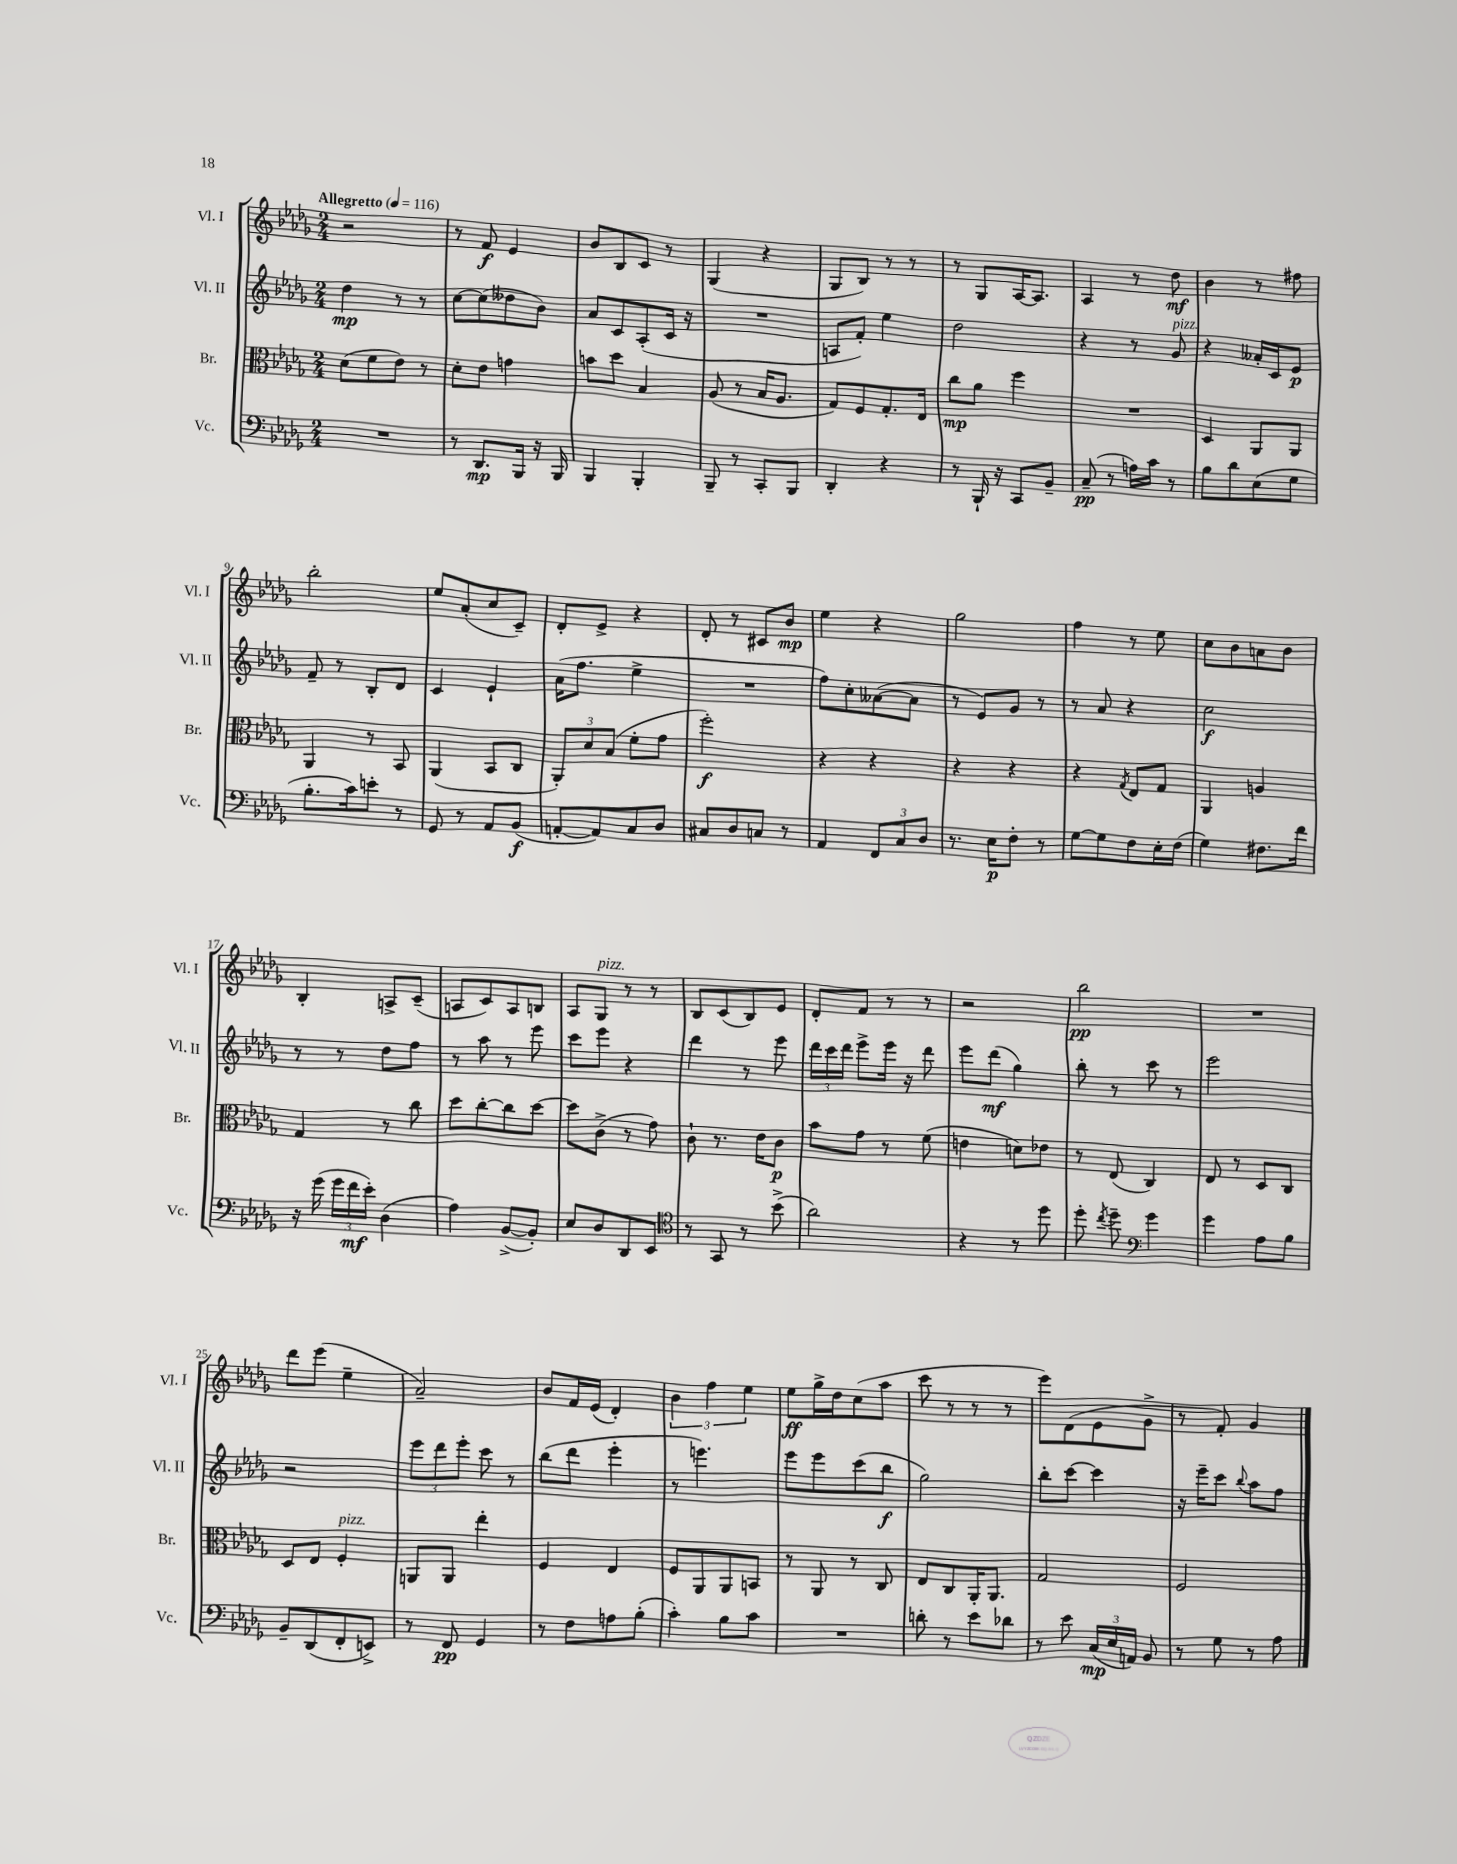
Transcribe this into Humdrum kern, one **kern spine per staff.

**kern	**dynam	**kern	**dynam	**kern	**dynam	**kern	**dynam
*part4	*part4	*part3	*part3	*part2	*part2	*part1	*part1
*staff4	*staff4	*staff3	*staff3	*staff2	*staff2	*staff1	*staff1
*I"Vc.	*	*I"Br.	*	*I"Vl. II	*	*I"Vl. I	*
*I'Vc.	*	*I'Br.	*	*I'Vl. II	*	*I'Vl. I	*
*clefF4	*	*clefC3	*	*clefG2	*	*clefG2	*
*k[b-e-a-d-g-]	*	*k[b-e-a-d-g-]	*	*k[b-e-a-d-g-]	*	*k[b-e-a-d-g-]	*
*M2/4	*	*M2/4	*	*M2/4	*	*M2/4	*
*MM116	*	*MM116	*	*MM116	*	*MM116	*
=1	=1	=1	=1	=1	=1	=1	=1
!	!	!	!	!	!	!LO:TX:a:B:t=Allegretto	!
2r	.	(8d-\L	.	4dd-\	mp	2r	.
.	.	8f\	.	.	.	.	.
.	.	8e-\J)	.	8r	.	.	.
.	.	8r	.	8r	.	.	.
=2	=2	=2	=2	=2	=2	=2	=2
8r	.	8d-'\L	.	[8cc\L	.	8r	.
8.DD-/L	mp	8e-\J	.	(8cc\]	.	8f/	f
.	.	4gn\	.	8dd--X\	.	4e-/	.
16BBB-/Jk	.	.	.	.	.	.	.
16r	.	.	.	8b-\J)	.	.	.
16BBB-/	.	.	.	.	.	.	.
=3	=3	=3	=3	=3	=3	=3	=3
4BBB-/	.	8bn\L	.	8a-/L	.	8b-/L	.
.	.	8dd-\J	.	8c/	.	8B-/	.
4BBB-'/	.	4B-/	.	(8A-'/	.	8c/J	.
.	.	.	.	16c/Jk	.	8r	.
.	.	.	.	16r	.	.	.
=4	=4	=4	=4	=4	=4	=4	=4
8BBB-~/	.	(8A-/	.	2r	.	(4G-/	.
8r	.	8r	.	.	.	.	.
8CC'/L	.	16B-/KL	.	.	.	4r	.
.	.	8.A-/J	.	.	.	.	.
8BBB-/J	.	.	.	.	.	.	.
=5	=5	=5	=5	=5	=5	=5	=5
4DD-'/	.	8G-/L)	.	8An/L	.	8G-/L	.
.	.	8F/	.	8f'/J)	.	8B-/J)	.
4r	.	8.G-'/	.	4ee-\	.	8r	.
.	.	.	.	.	.	8r	.
.	.	16E-/Jk	.	.	.	.	.
=6	=6	=6	=6	=6	=6	=6	=6
8r	.	8cc\L	mp	2dd-\	.	8r	.
16BBB-`/	.	8a-\J	.	.	.	8G-/L	.
16r	.	.	.	.	.	.	.
8CC/L	.	4ff\	.	.	.	[16A-/K	.
.	.	.	.	.	.	8.A-/J]	.
8BB-~/J	.	.	.	.	.	.	.
=7	=7	=7	=7	=7	=7	=7	=7
(8C~/	pp	2r	.	4r	.	4A-/	.
8r	.	.	.	.	.	.	.
16An\LL)	.	.	.	8r	.	8r	.
16c\JJ	.	.	.	.	.	.	.
!	!	!	!	!LO:TX:a:i:t=pizz.	!	!	!
8r	.	.	.	8g-/	.	8dd-\	mf
=8	=8	=8	=8	=8	=8	=8	=8
8B-\L	.	4D-/	.	4r	.	4b-\	.
8d-\	.	.	.	.	.	.	.
(8E-\	.	8AA-/L	.	16a--X'/LL	.	8r	.
.	.	.	.	16c/J	.	.	.
8G-\J	.	8AA-/J	.	8e-/J	p	8ff#X\	.
!!LO:LB:g=z
=9	=9	=9	=9	=9	=9	=9	=9
8.B-'\L	.	4AA-/	.	8f~/	.	2bb-'\	.
.	.	.	.	8r	.	.	.
16c\k)	.	.	.	.	.	.	.
8en'\J	.	8r	.	8B-'/L	.	.	.
8r	.	8BB-/	.	8d-/J	.	.	.
=10	=10	=10	=10	=10	=10	=10	=10
8GG-/	.	(4AA-/	.	4c/	.	8ee-/L	.
8r	.	.	.	.	.	(8a-'/	.
8AA-/L	.	8BB-/L	.	4e-`/	.	8cc/	.
(8BB-/J	f	8C/J	.	.	.	8c~/J)	.
=11	=11	=11	=11	=11	=11	=11	=11
[8AAn'/L	.	12AA-'/L)	.	(16a-\KL	.	8d-'/L	.
.	.	.	.	8.ff\J	.	.	.
.	.	12d-/	.	.	.	.	.
8AA/])	.	.	.	.	.	8e-^/J	.
.	.	(12B-/J	.	.	.	.	.
8C/	.	8f'\L	.	4ee-^\	.	4r	.
8D-/J	.	8g-\J	.	.	.	.	.
=12	=12	=12	=12	=12	=12	=12	=12
8C#X/L	.	2ff'\)	f	2r	.	8d-'/	.
8D-/	.	.	.	.	.	8r	.
8Cn/J	.	.	.	.	.	8c#X/L	.
8r	.	.	.	.	.	8b-/J	mp
=13	=13	=13	=13	=13	=13	=13	=13
4AA-/	.	4r	.	8ff\L)	.	4ee-\	.
.	.	.	.	8cc'\	.	.	.
12FF/L	.	4r	.	([8a--X\	.	4r	.
12C/	.	.	.	.	.	.	.
.	.	.	.	8a--\J]	.	.	.
12D-/J	.	.	.	.	.	.	.
=14	=14	=14	=14	=14	=14	=14	=14
8.r	.	4r	.	8r	.	2gg-\	.
.	.	.	.	8e-/L)	.	.	.
16E-\KL	p	.	.	.	.	.	.
8F'\J	.	4r	.	8g-/J	.	.	.
8r	.	.	.	8r	.	.	.
=15	=15	=15	=15	=15	=15	=15	=15
[8G-\L	.	4r	.	8r	.	4ff\	.
8G-\]	.	.	.	8a-/	.	.	.
.	.	8qG-/	.	.	.	.	.
8F\	.	8E-/L	.	4r	.	8r	.
16E-'\L	.	8G-/J	.	.	.	8ee-\	.
(16F\JJ	.	.	.	.	.	.	.
=16	=16	=16	=16	=16	=16	=16	=16
4G-\)	.	4AA-/	.	2cc\	f	8cc\L	.
.	.	.	.	.	.	8b-\	.
8.F#X\L	.	4An/	.	.	.	8an\	.
.	.	.	.	.	.	8b-\J	.
16f\Jk	.	.	.	.	.	.	.
!!LO:LB:g=z
=17	=17	=17	=17	=17	=17	=17	=17
16r	.	4G-/	.	8r	.	4B-'/	.
(16g-\	.	.	.	.	.	.	.
24g-\LL	.	.	.	8r	.	.	.
24f\	mf	.	.	.	.	.	.
24e-'\JJ)	.	.	.	.	.	.	.
(4D-\	.	8r	.	8dd-\L	.	8An^/L	.
.	.	8cc\	.	8ff\J	.	(8c~/J	.
=18	=18	=18	=18	=18	=18	=18	=18
4A-\)	.	8dd-\L	.	8r	.	8An/L	.
.	.	[8cc'\	.	8aa-\	.	8c/)	.
([8BB-^/L	.	8cc\]	.	8r	.	8A/	.
8BB-'/J])	.	[8dd-\J	.	8eee-\	.	8Bn/J	.
=19	=19	=19	=19	=19	=19	=19	=19
8E-/L	.	8dd-\L]	.	8ccc\L	.	8A-/L	.
!	!	!	!	!	!	!LO:TX:a:i:t=pizz.	!
8D-/	.	(8c^\J	.	8eee-\J	.	8G-/J	.
8DD-/	.	8r	.	4r	.	8r	.
8EE-/J	.	8g-\)	.	.	.	8r	.
=20	=20	=20	=20	=20	=20	=20	=20
*clefC4	*	*	*	*	*	*	*
8r	.	8c`\	.	4ddd-\	.	8B-/L	.
8GG-/	.	8.r	.	.	.	(8c/	.
8r	.	.	.	8r	.	8B-/)	.
.	.	16e-\KL	.	.	.	.	.
(8b-^\	.	8c\J	p	8eee-\	.	8e-/J	.
=21	=21	=21	=21	=21	=21	=21	=21
2a-\)	.	8b-\L	.	24ddd-\LL	.	8d-'/L	.
.	.	.	.	24ccc\	.	.	.
.	.	.	.	24ddd-\JJ	.	.	.
.	.	8g-\J	.	8eee-^\L	.	8f/J	.
.	.	8r	.	16eee-\Jk	.	8r	.
.	.	.	.	16r	.	.	.
.	.	(8f\	.	8ddd-\	.	8r	.
=22	=22	=22	=22	=22	=22	=22	=22
4r	.	4en\	.	8eee-\L	.	2r	.
.	.	.	.	(8ddd-\J	mf	.	.
8r	.	8dn\L)	.	4gg-\)	.	.	.
8dd-\	.	8e-X\J	.	.	.	.	.
=23	=23	=23	=23	=23	=23	=23	=23
8dd-'\	.	8r	.	8bb-'\	.	2bb-\	pp
8qcc/	.	.	.	.	.	.	.
8dd-~\	.	(8E-/	.	8r	.	.	.
*clefF4	*	*	*	*	*	*	*
4g-\	.	4C/)	.	8ccc\	.	.	.
.	.	.	.	8r	.	.	.
=24	=24	=24	=24	=24	=24	=24	=24
4g-\	.	8E-/	.	2eee-\	.	2r	.
.	.	8r	.	.	.	.	.
8A-\L	.	8D-/L	.	.	.	.	.
8B-\J	.	8C/J	.	.	.	.	.
!!LO:LB:g=z
=25	=25	=25	=25	=25	=25	=25	=25
8BB-~/L	.	8D-/L	.	2r	.	8ddd-\L	.
(8DD-/	.	8E-/J	.	.	.	(8eee-\J	.
!	!	!LO:TX:a:i:t=pizz.	!	!	!	!	!
8FF'/	.	4F'/	.	.	.	4ee-~\	.
8EEn^/J)	.	.	.	.	.	.	.
=26	=26	=26	=26	=26	=26	=26	=26
8r	.	8AAn/L	.	12eee-\L	.	2a-~/)	.
.	.	.	.	12ddd-\	.	.	.
8FF/	pp	8AA/J	.	.	.	.	.
.	.	.	.	12eee-'\J	.	.	.
4GG-/	.	4ee-'\	.	8ccc\	.	.	.
.	.	.	.	8r	.	.	.
=27	=27	=27	=27	=27	=27	=27	=27
8r	.	4F/	.	(8bb-\L	.	8b-/L	.
8F\L	.	.	.	8ddd-\J	.	16f/L	.
.	.	.	.	.	.	(16e-/JJ	.
8An\	.	4E-/	.	4eee-'\	.	4d-'/)	.
(8B-'\J	.	.	.	.	.	.	.
=28	=28	=28	=28	=28	=28	=28	=28
4c'\)	.	8F/L	.	8r	.	6b-\	.
.	.	8AA-/	.	4.eeen\)	.	.	.
.	.	.	.	.	.	6ff\	.
8B-\L	.	8AA-/	.	.	.	.	.
.	.	.	.	.	.	6ee-\	.
8c\J	.	8BBn/J	.	.	.	.	.
=29	=29	=29	=29	=29	=29	=29	=29
2r	.	8r	.	8eee-\L	.	8ee-\L	ff
.	.	8AA-/	.	8eee-\	.	16gg-^\L	.
.	.	.	.	.	.	16dd-\J	.
.	.	8r	.	(8ccc\	.	(8cc\	.
.	.	8C/	.	8bb-\J	f	8aa-\J	.
=30	=30	=30	=30	=30	=30	=30	=30
8dn'\	.	8E-/L	.	2gg-\)	.	8ccc\	.
8r	.	8C/	.	.	.	8r	.
8e-\L	.	16AA-'/K	.	.	.	8r	.
.	.	8.AA-/J	.	.	.	.	.
8d-X\J	.	.	.	.	.	8r	.
=31	=31	=31	=31	=31	=31	=31	=31
8r	.	2G-/	.	8bb-'\L	.	8eee-\L)	.
8e-\	.	.	.	[8ccc\J	.	(8d-\	.
(24C/LL	mp	.	.	4ccc\]	.	8e-\	.
24E-/	.	.	.	.	.	.	.
24AAn/JJ)	.	.	.	.	.	.	.
8BB-/	.	.	.	.	.	8g-^\J	.
=32	=32	=32	=32	=32	=32	=32	=32
8r	.	2F/	.	16r	.	8r	.
.	.	.	.	16eee-~\KL	.	.	.
8G-\	.	.	.	8ccc\J	.	8f'/)	.
.	.	.	.	8qqbb-/	.	.	.
8r	.	.	.	8aa-\L	.	4g-/	.
8A-\	.	.	.	8ff\J	.	.	.
==	==	==	==	==	==	==	==
*-	*-	*-	*-	*-	*-	*-	*-
